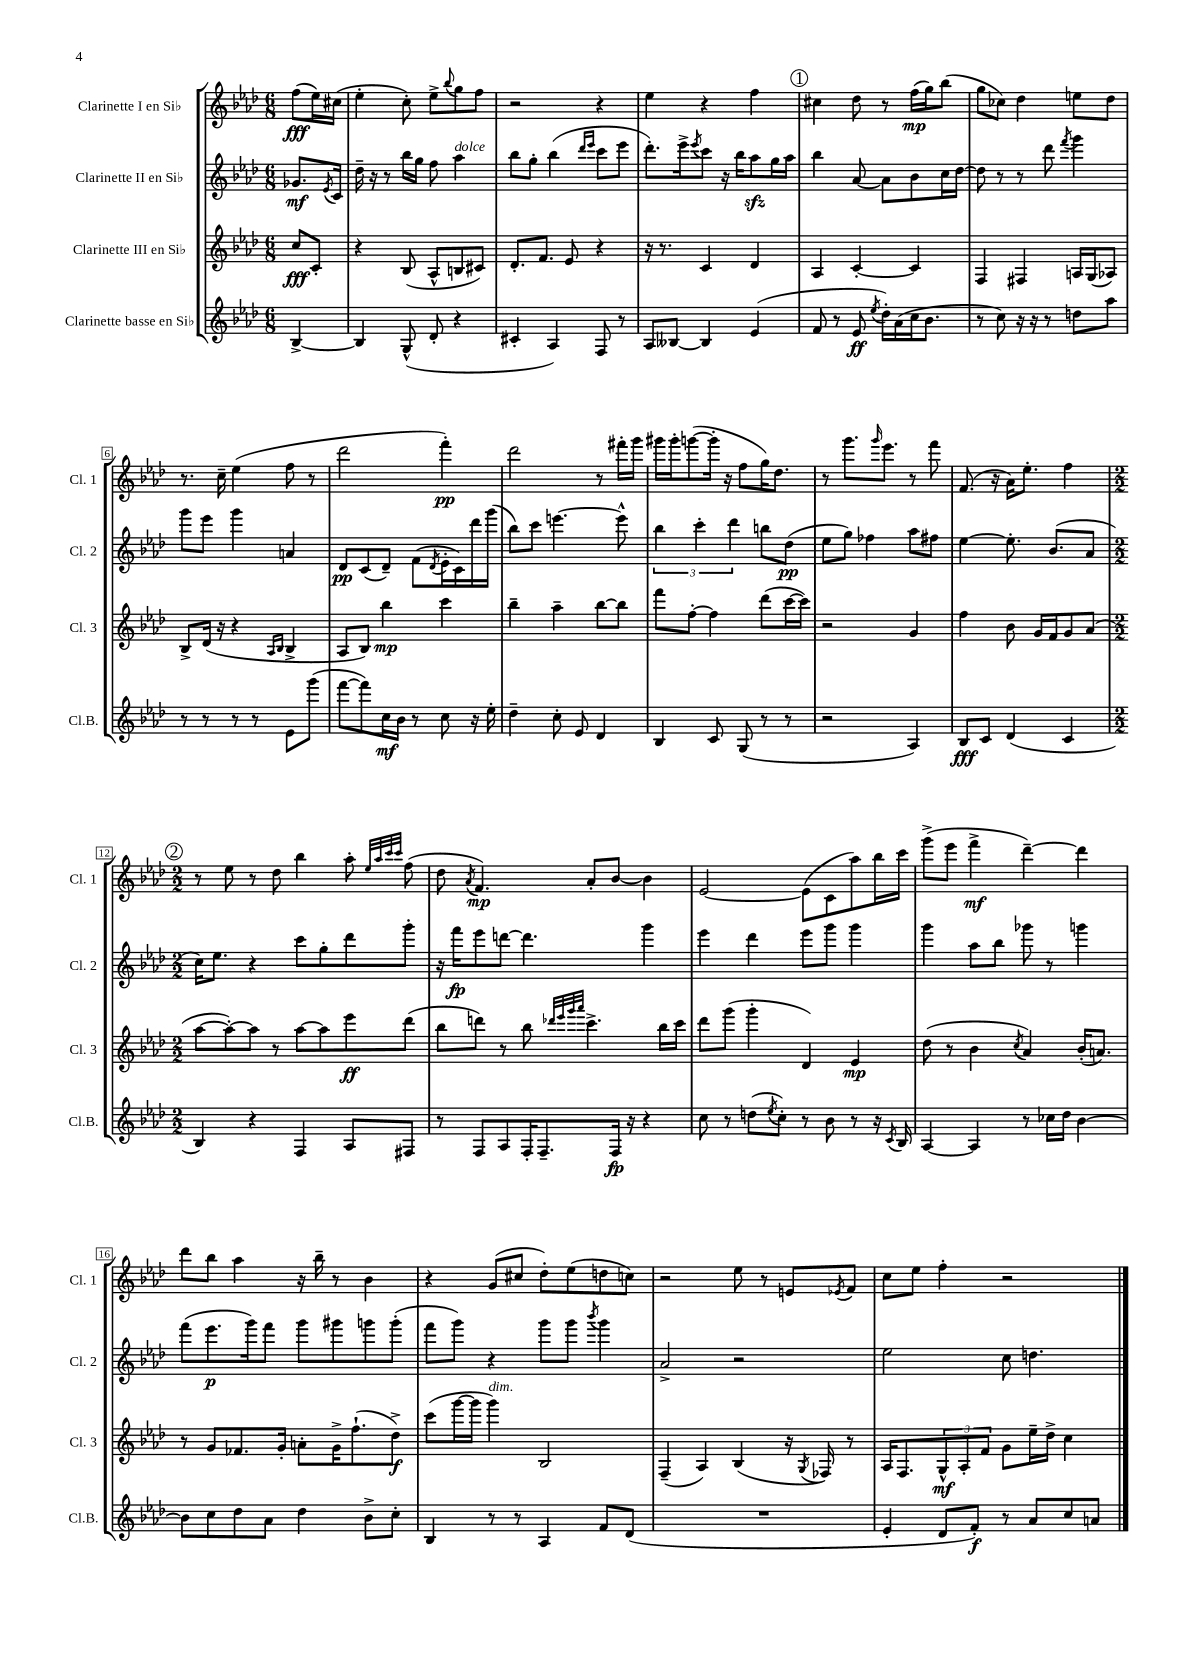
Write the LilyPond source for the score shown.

<<
\new StaffGroup <<
\new Staff = "s0" \with { instrumentName = "Clarinette I en Sib" shortInstrumentName = "Cl. 1" } {
    \clef treble \key aes \major \numericTimeSignature \time 6/8 \partial 4
    f''8\fff( ees''16) cis''16( |
    ees''4-. c''8-.) ees''8-> \appoggiatura { bes''8 } g''8 f''8 |
    r2 r4 |
    ees''4 r4 f''4 |
    \mark \markup { \circle "1" } cis''4 des''8 r8 f''16\mp( g''16) bes''8( |
    g''8 ces''8) des''4 e''8 des''8 |
    r8. c''16-- ees''4( f''8 r8 |
    des'''2 f'''4-.\pp) |
    des'''2 r8 fis'''16-. g'''16 |
    gis'''16 gis'''16-. g'''8~( g'''16-. r16 f''8 g''16) des''8. |
    r8 g'''8. \grace { g'''16 } ees'''8. r8 f'''8 |
    f'8.( r16 aes'16) ees''8.-. f''4 |
    \mark \markup { \circle "2" } \numericTimeSignature \time 2/2 r8 ees''8 r8 des''8 bes''4 aes''8-. \grace { ees''32 aes''32 c'''32 c'''32 } f''8( |
    des''8 \acciaccatura { aes'8 } f'4.\mp) aes'8-. bes'8~ bes'4 |
    ees'2~ ees'8( c'8 aes''8) bes''16 c'''16 |
    g'''8->( ees'''8 f'''4->\mf des'''4~--) des'''4 |
    des'''8 bes''8 aes''4 r16 bes''16-- r8 bes'4 |
    r4 g'8( cis''8 des''8-.) ees''8( d''8 c''8) |
    r2 ees''8 r8 e'8 \acciaccatura { ees'8 } f'8 |
    c''8 ees''8 f''4-. r2 \bar "|." |
}
\new Staff = "s1" \with { instrumentName = "Clarinette II en Sib" shortInstrumentName = "Cl. 2" } {
    \clef treble \key aes \major \numericTimeSignature \time 6/8 \partial 4
    ges'8.\mf \acciaccatura { ees'8 } c'16 |
    des''16-- r16 r8 bes''16 g''16 f''8 aes''4^\markup { \italic "dolce" } |
    bes''8 g''8-. bes''4( \grace { des'''16 ees'''16 } c'''8 ees'''8 |
    des'''8.-.) ees'''16-> \acciaccatura { ees'''8 } c'''8 r16 bes''16 aes''8\sfz g''16 aes''16 |
    \mark \markup { \circle "1" } bes''4 aes'8~ aes'8 bes'8 c''16 des''16~ |
    des''8 r8 r8 des'''8 \acciaccatura { f'''8 } g'''4 |
    g'''8 ees'''8 g'''4 a'4 |
    des'8\pp c'8( des'8--) f'8( \acciaccatura { des'8 } ees'16-. c'16) des'''16 g'''16( |
    bes''8) c'''8 e'''4.~ e'''8-^ |
    \tuplet 3/2 { bes''4 c'''4-. des'''4 } b''8 des''8\pp( |
    ees''8 g''8) fes''4 aes''8 fis''8 |
    ees''4~ ees''8.-. bes'8.( aes'8 |
    \mark \markup { \circle "2" } \numericTimeSignature \time 2/2 c''16) ees''8. r4 c'''8 g''8-. des'''8 g'''8-. |
    r16 f'''16\fp ees'''8 d'''8~ d'''4. g'''4 |
    ees'''4 des'''4 ees'''8 g'''8 g'''4 |
    g'''4 aes''8 bes''8 ges'''8 r8 g'''4 |
    f'''8( ees'''8.\p g'''16) f'''8 g'''8 gis'''8 g'''8 g'''8-.( |
    f'''8 g'''8) r4 g'''8 g'''8 \acciaccatura { bes'''8 } g'''4 |
    aes'2-> r2 |
    ees''2 c''8 d''4. \bar "|." |
}
\new Staff = "s2" \with { instrumentName = "Clarinette III en Sib" shortInstrumentName = "Cl. 3" } {
    \clef treble \key aes \major \numericTimeSignature \time 6/8 \partial 4
    c''8\fff c'8-. |
    r4 bes8( aes8-^ b8 cis'8) |
    des'8.-. f'8. ees'8 r4 |
    r16 r8. c'4 des'4 |
    \mark \markup { \circle "1" } aes4 c'4~-. c'4 |
    f4 fis4 a16 g16( aes8) |
    bes8-> des'16( r16 r4 \grace { aes16 bes16 } bes4-> |
    aes8 bes8) bes''4\mp c'''4 |
    bes''4-- aes''4-- bes''8~ bes''8 |
    f'''8 f''8~-. f''4 des'''8( c'''16~ c'''16) |
    r2 g'4 |
    f''4 bes'8 g'16 f'16 g'8 aes'8( |
    \mark \markup { \circle "2" } \numericTimeSignature \time 2/2 aes''8~ aes''8~-.) aes''8 r8 aes''8~ aes''8 ees'''8\ff des'''8( |
    bes''8 d'''8) r8 bes''8 \grace { des'''32 ees'''32 g'''32 aes'''32 } c'''4.-> bes''16 c'''16 |
    des'''8 g'''8( g'''4-. des'4) ees'4\mp |
    des''8( r8 bes'4 \acciaccatura { c''8 } aes'4) bes'16-.( a'8.) |
    r8 g'8 fes'8. g'16-. a'8-. g'16-> f''8.-!( des''8->\f) |
    c'''8( g'''16~ g'''16 g'''4^\markup { \italic "dim." }) bes2 |
    f4--( aes4) bes4( r16 \acciaccatura { g8 } fes16) r8 |
    aes16 f8. \tuplet 3/2 { g8-^\mf aes8-. f'8 } g'8 ees''16-- des''16-> c''4 \bar "|." |
}
\new Staff = "s3" \with { instrumentName = "Clarinette basse en Sib" shortInstrumentName = "Cl.B." } {
    \clef treble \key aes \major \numericTimeSignature \time 6/8 \partial 4
    bes4~-> |
    bes4 g8-^( des'8-. r4 |
    cis'4-. aes4) f8 r8 |
    aes8 beses8~ beses4 ees'4( |
    \mark \markup { \circle "1" } f'8 r8 ees'8\ff \acciaccatura { ees''8 } des''16-.) aes'16( c''16 bes'8. |
    r8 c''8) r16 r16 r8 d''8 aes''8 |
    r8 r8 r8 r8 ees'8 g'''8( |
    f'''8~ f'''8) c''16\mf bes'16 r8 c''8 r16 ees''16-. |
    des''4-- c''8-. ees'8 des'4 |
    bes4 c'8 g8( r8 r8 |
    r2 aes4) |
    bes8\fff c'8 des'4( c'4 |
    \mark \markup { \circle "2" } \numericTimeSignature \time 2/2 bes4) r4 f4 aes8 fis8 |
    r8 f8 aes8 f16-. f8.-- f16\fp r16 r4 |
    c''8 r8 d''8( \acciaccatura { ees''8 } c''8-.) r8 bes'8 r8 r16 \acciaccatura { c'8 } bes16 |
    aes4~ aes4 r8 ces''16 des''16 bes'4~ |
    bes'8 c''8 des''8 aes'8 des''4 bes'8-> c''8-. |
    bes4 r8 r8 aes4 f'8 des'8( |
    R1 |
    ees'4-. des'8 f'8-.\f) r8 aes'8 c''8 a'8 \bar "|." |
}
>>
>>
\layout { \context { \Score \override BarNumber.stencil = #(make-stencil-boxer 0.1 0.3 ly:text-interface::print) } }
